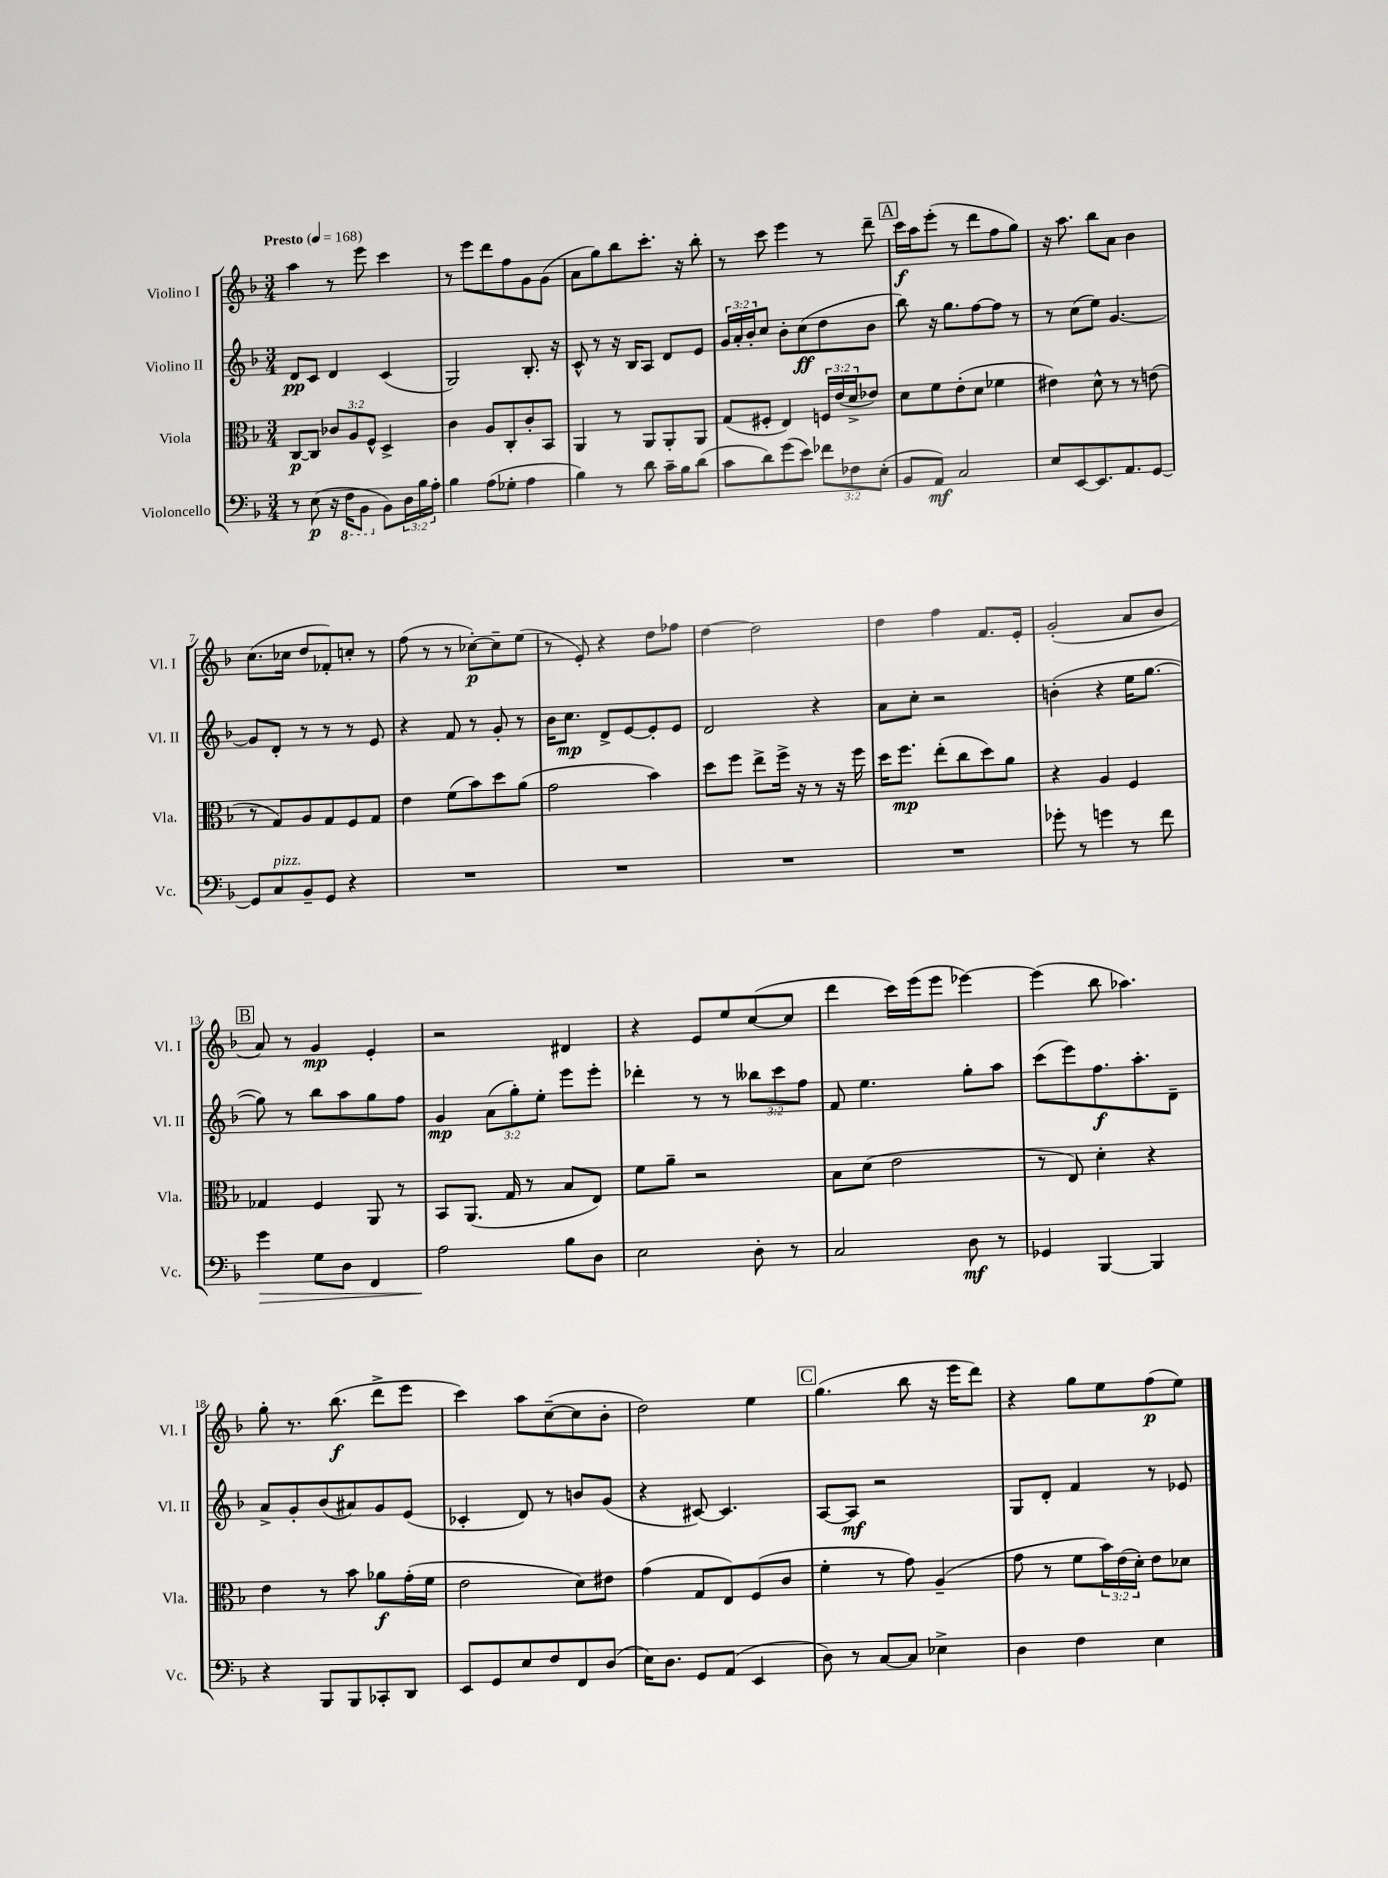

**kern	**dynam	**kern	**dynam	**kern	**dynam	**kern	**dynam
*part4	*part4	*part3	*part3	*part2	*part2	*part1	*part1
*staff4	*staff4	*staff3	*staff3	*staff2	*staff2	*staff1	*staff1
*I"Violoncello	*	*I"Viola	*	*I"Violino II	*	*I"Violino I	*
*I'Vc.	*	*I'Vla.	*	*I'Vl. II	*	*I'Vl. I	*
*clefF4	*	*clefC3	*	*clefG2	*	*clefG2	*
*k[b-]	*	*k[b-]	*	*k[b-]	*	*k[b-]	*
*M3/4	*	*M3/4	*	*M3/4	*	*M3/4	*
*MM168	*	*MM168	*	*MM168	*	*MM168	*
=1	=1	=1	=1	=1	=1	=1	=1
!	!	!	!	!	!	!LO:TX:a:B:t=Presto	!
8r	.	[8C/L	p	8d/L	pp	4aa\	.
(8E\	p	8C/J]	.	8c/J	.	.	.
16r	.	12c-X/L	.	4d/	.	8r	.
*8ba	*	*	*	*	*	*	*
16FF\KL	.	.	.	.	.	.	.
.	.	12A/	.	.	.	.	.
8BBB-\J	.	.	.	.	.	8eee\	.
.	.	12F^^/J	.	.	.	.	.
*X8ba	*	*	*	*	*	*	*
8BB-\L)	.	4D^/	.	(4c/	.	4ccc\	.
24D\L	.	.	.	.	.	.	.
24B-\	.	.	.	.	.	.	.
24A'\JJ	.	.	.	.	.	.	.
=2	=2	=2	=2	=2	=2	=2	=2
4B-\	.	4c\	.	2G/)	.	8r	.
.	.	.	.	.	.	8eee\L	.
(8A\L	.	8A/L	.	.	.	8ddd\	.
8G-X'\J	.	8C'/	.	.	.	8ff\	.
4A\	.	8c'/	.	8.B-'/	.	8g\	.
.	.	8BB-/J	.	.	.	(8g\J	.
.	.	.	.	16r	.	.	.
=3	=3	=3	=3	=3	=3	=3	=3
4B-\)	.	4AA/	.	8c^^/	.	8a\L	.
.	.	.	.	8r	.	8gg\)	.
8r	.	8r	.	16r	.	8bb-\	.
.	.	.	.	16B-/KL	.	.	.
8d\	.	8AA/L	.	8A/J	.	8.ccc'\J	.
16c~\LL	.	8AA'/	.	8d/L	.	.	.
16B-\J	.	.	.	.	.	16r	.
(8d\J	.	8AA/J	.	8e/J	.	8bb-'\	.
=4	=4	=4	=4	=4	=4	=4	=4
8c\L	.	(8G/L	.	24g/LL	.	8r	.
.	.	.	.	24a'/	.	.	.
.	.	.	.	24b-'/J	.	.	.
8d\)	.	8F#X'/J	.	8cc/J	.	8ccc\	.
(8g\	.	4E/)	.	8b-'\L	.	4eee\	.
8e\J)	.	.	.	(8cc\	ff	.	.
12f-X\L	.	24Fn/LL	.	8dd\	.	8r	.
.	.	(24e/	.	.	.	.	.
12F-X\	.	24d^/J	.	.	.	.	.
.	.	8e-X/J)	.	8b-\J	.	8ddd~\	.
(12E'\J	.	.	.	.	.	.	.
!!LO:REH:place=s1:t=A
=5	=5	=5	=5	=5	=5	=5	=5
8BB-/L	.	8d\L	.	8bb-\)	.	16ccc\LL	f
.	.	.	.	.	.	16aa\J	.
8AA/J)	mf	8f\	.	16r	.	(8eee'\J	.
.	.	.	.	8.gg\L	.	.	.
2C/	.	(8e'\	.	.	.	8r	.
.	.	8d\J	.	[8ff\	.	8ddd\L	.
.	.	4f-X\	.	8ff\J]	.	8ff\	.
.	.	.	.	8r	.	8gg\J)	.
=6	=6	=6	=6	=6	=6	=6	=6
8E/L	.	4e#X\)	.	8r	.	16r	.
.	.	.	.	.	.	8.aa\	.
[8EE/	.	.	.	(8cc\L	.	.	.
8.EE/]	.	8d^^\	.	8ee\J)	.	8bb-\L	.
.	.	8r	.	[4.g/	.	8a\J	.
8.AA/	.	.	.	.	.	.	.
.	.	8r	.	.	.	4b-\	.
[8GG/J	.	(8en\	.	.	.	.	.
!!LO:LB:g=z
=7	=7	=7	=7	=7	=7	=7	=7
8GG/L]	.	8r	.	8g/L]	.	(8.cc\L	.
!LO:TX:a:i:t=pizz.	!	!	!	!	!	!	!
8C/	.	8G/L)	.	8d'/J	.	.	.
.	.	.	.	.	.	16cc-X\Jk	.
8BB-~/	.	8A/	.	8r	.	8dd/L	.
8GG/J	.	8G/	.	8r	.	8f-X'/)	.
4r	.	8F/	.	8r	.	8ccn'/J	.
.	.	8G/J	.	8e/	.	8r	.
=8	=8	=8	=8	=8	=8	=8	=8
2.r	.	4e\	.	4r	.	(8ff\	.
.	.	.	.	.	.	8r	.
.	.	(8f\L	.	8f/	.	8r	.
.	.	8b-\)	.	8r	.	[8cc-X'\L)	p
.	.	8dd\	.	8g'/	.	8cc-~\]	.
.	.	(8a\J	.	8r	.	(8ee\J	.
=9	=9	=9	=9	=9	=9	=9	=9
2.r	.	2g\	.	16b-\KL	.	8r	.
.	.	.	.	8.cc\J	mp	.	.
.	.	.	.	.	.	8e'/)	.
.	.	.	.	8d^/L	.	4r	.
.	.	.	.	[8e/	.	.	.
.	.	4b-\)	.	8e'/]	.	8dd\L	.
.	.	.	.	8e/J	.	8ff-X\J	.
=10	=10	=10	=10	=10	=10	=10	=10
2.r	.	8dd\L	.	2d/	.	[4dd\	.
.	.	8ff\J	.	.	.	.	.
.	.	8ee^\L	.	.	.	2dd\]	.
.	.	16ff^\Jk	.	.	.	.	.
.	.	16r	.	.	.	.	.
.	.	8r	.	4r	.	.	.
.	.	16r	.	.	.	.	.
.	.	16ff\	.	.	.	.	.
=11	=11	=11	=11	=11	=11	=11	=11
2.r	.	16dd\KL	.	8a\L	.	4dd\	.
.	.	8.ff\J	mp	.	.	.	.
.	.	.	.	8cc'\J	.	.	.
.	.	(8ee'\L	.	2r	.	4ff\	.
.	.	8cc\	.	.	.	.	.
.	.	8dd\)	.	.	.	8.f/L	.
.	.	8a\J	.	.	.	.	.
.	.	.	.	.	.	16e'/Jk	.
=12	=12	=12	=12	=12	=12	=12	=12
8g-X'\	.	4r	.	(4bn'\	.	(2g'/	.
8r	.	.	.	.	.	.	.
4gn\	.	4A/	.	4r	.	.	.
8r	.	4F/	.	16ee\KL	.	8a/L	.
.	.	.	.	[8.gg\J	.	.	.
8f\	.	.	.	.	.	8b-/J	.
!!LO:LB:g=z
!!LO:REH:place=s1:t=B
=13	=13	=13	=13	=13	=13	=13	=13
!	!LO:HP:b	!	!	!	!	!	!
4g\	>	4G-X/	.	8gg\])	.	8a/)	.
.	.	.	.	8r	.	8r	.
8G\L	.	4F/	.	8bb-\L	.	4g/	mp
8D\J	.	.	.	8aa\	.	.	.
4FF/	.	8AA/	.	8gg\	.	4e'/	.
.	.	8r	.	8ff\J	.	.	.
=14	=14	=14	=14	=14	=14	=14	=14
2A\	.	8BB-/L	.	4g/	mp	2r	.
.	.	(8.AA/J	.	.	.	.	.
.	.	.	.	(12a\L	.	.	.
.	.	16G/	.	.	.	.	.
.	.	.	.	12gg'\)	.	.	.
.	.	8r	.	.	.	.	.
.	.	.	.	12ee'\J	.	.	.
8B-\L	]	8B-/L	.	8eee\L	.	4d#X/	.
8D\J	.	8E/J)	.	8eee'\J	.	.	.
=15	=15	=15	=15	=15	=15	=15	=15
2E\	.	8f\L	.	4ddd-X'\	.	4r	.
.	.	8a~\J	.	.	.	.	.
.	.	2r	.	8r	.	8e/L	.
.	.	.	.	8r	.	8ee/	.
8D'\	.	.	.	12bb--X\L	.	([8cc/	.
.	.	.	.	12ccc\	.	.	.
8r	.	.	.	.	.	8cc/J]	.
.	.	.	.	12ff\J	.	.	.
=16	=16	=16	=16	=16	=16	=16	=16
2C/	.	8B-\L	.	8f/	.	4ddd\	.
.	.	(8d\J	.	4.ee\	.	.	.
.	.	2e\	.	.	.	16ccc\LL)	.
.	.	.	.	.	.	(16eee\J	.
.	.	.	.	.	.	8eee\J	.
8D\	mf	.	.	8gg'\L	.	[4eee-X\)	.
8r	.	.	.	8aa\J	.	.	.
=17	=17	=17	=17	=17	=17	=17	=17
4GG-X/	.	8r	.	(8ccc\L	.	(4eee-\]	.
.	.	8E/)	.	8eee\)	.	.	.
[4BBB-/	.	4d'\	.	8.ff\	f	8bb-\	.
.	.	.	.	.	.	4.aa-X\)	.
.	.	.	.	8.aa'\	.	.	.
4BBB-/]	.	4r	.	.	.	.	.
.	.	.	.	8d~\J	.	.	.
!!LO:LB:g=z
=18	=18	=18	=18	=18	=18	=18	=18
4r	.	4e\	.	8a^/L	.	8gg'\	.
.	.	.	.	8g'/	.	8.r	.
8BBB-/L	.	8r	.	(8b-/	.	.	.
.	.	.	.	.	.	(8.bb-\	f
8BBB-/	.	8b-\	.	8a#X/)	.	.	.
8CC-X'/	.	8a-X\L	f	8g/	.	8ddd^\L	.
8DD/J	.	(16g'\L	.	(8e/J	.	8eee\J	.
.	.	16f\JJ	.	.	.	.	.
=19	=19	=19	=19	=19	=19	=19	=19
8EE/L	.	2e\	.	4c-X'/	.	4ccc\)	.
8GG/	.	.	.	.	.	.	.
8E/	.	.	.	8d/)	.	8aa\L	.
8F/	.	.	.	8r	.	([8cc~\	.
8FF/	.	8d\L)	.	8bn/L	.	8cc\]	.
(8D/J	.	8e#X\J	.	(8g/J	.	8b-'\J	.
=20	=20	=20	=20	=20	=20	=20	=20
16E\KL)	.	(4g\	.	4r	.	2dd\)	.
8.D\J	.	.	.	.	.	.	.
8GG/L	.	8G/L	.	[8c#X/)	.	.	.
(8AA/J	.	8E/)	.	4.c#/]	.	.	.
4EE/	.	(8F/	.	.	.	4ee\	.
.	.	8c/J	.	.	.	.	.
!!LO:REH:place=s1:t=C
=21	=21	=21	=21	=21	=21	=21	=21
8D\)	.	4f'\	.	[8A/L	.	(4.gg\	.
8r	.	.	.	8A/J]	mf	.	.
[8C/L	.	8r	.	2r	.	.	.
8C/J]	.	8g\)	.	.	.	8bb-\	.
4E-X^\	.	(4A~/	.	.	.	16r	.
.	.	.	.	.	.	16eee\KL	.
.	.	.	.	.	.	8ddd\J)	.
=22	=22	=22	=22	=22	=22	=22	=22
4D\	.	8g\	.	8G/L	.	4r	.
.	.	8r	.	8d'/J	.	.	.
4F\	.	8f\L	.	4f/	.	8gg\L	.
.	.	24b-\L)	.	.	.	8ee\	.
.	.	(24e\	.	.	.	.	.
.	.	24d'\JJ)	.	.	.	.	.
4E\	.	8e\L	.	8r	.	(8ff\	p
.	.	8d-X\J	.	8e-X/	.	8ee\J)	.
==	==	==	==	==	==	==	==
*-	*-	*-	*-	*-	*-	*-	*-
